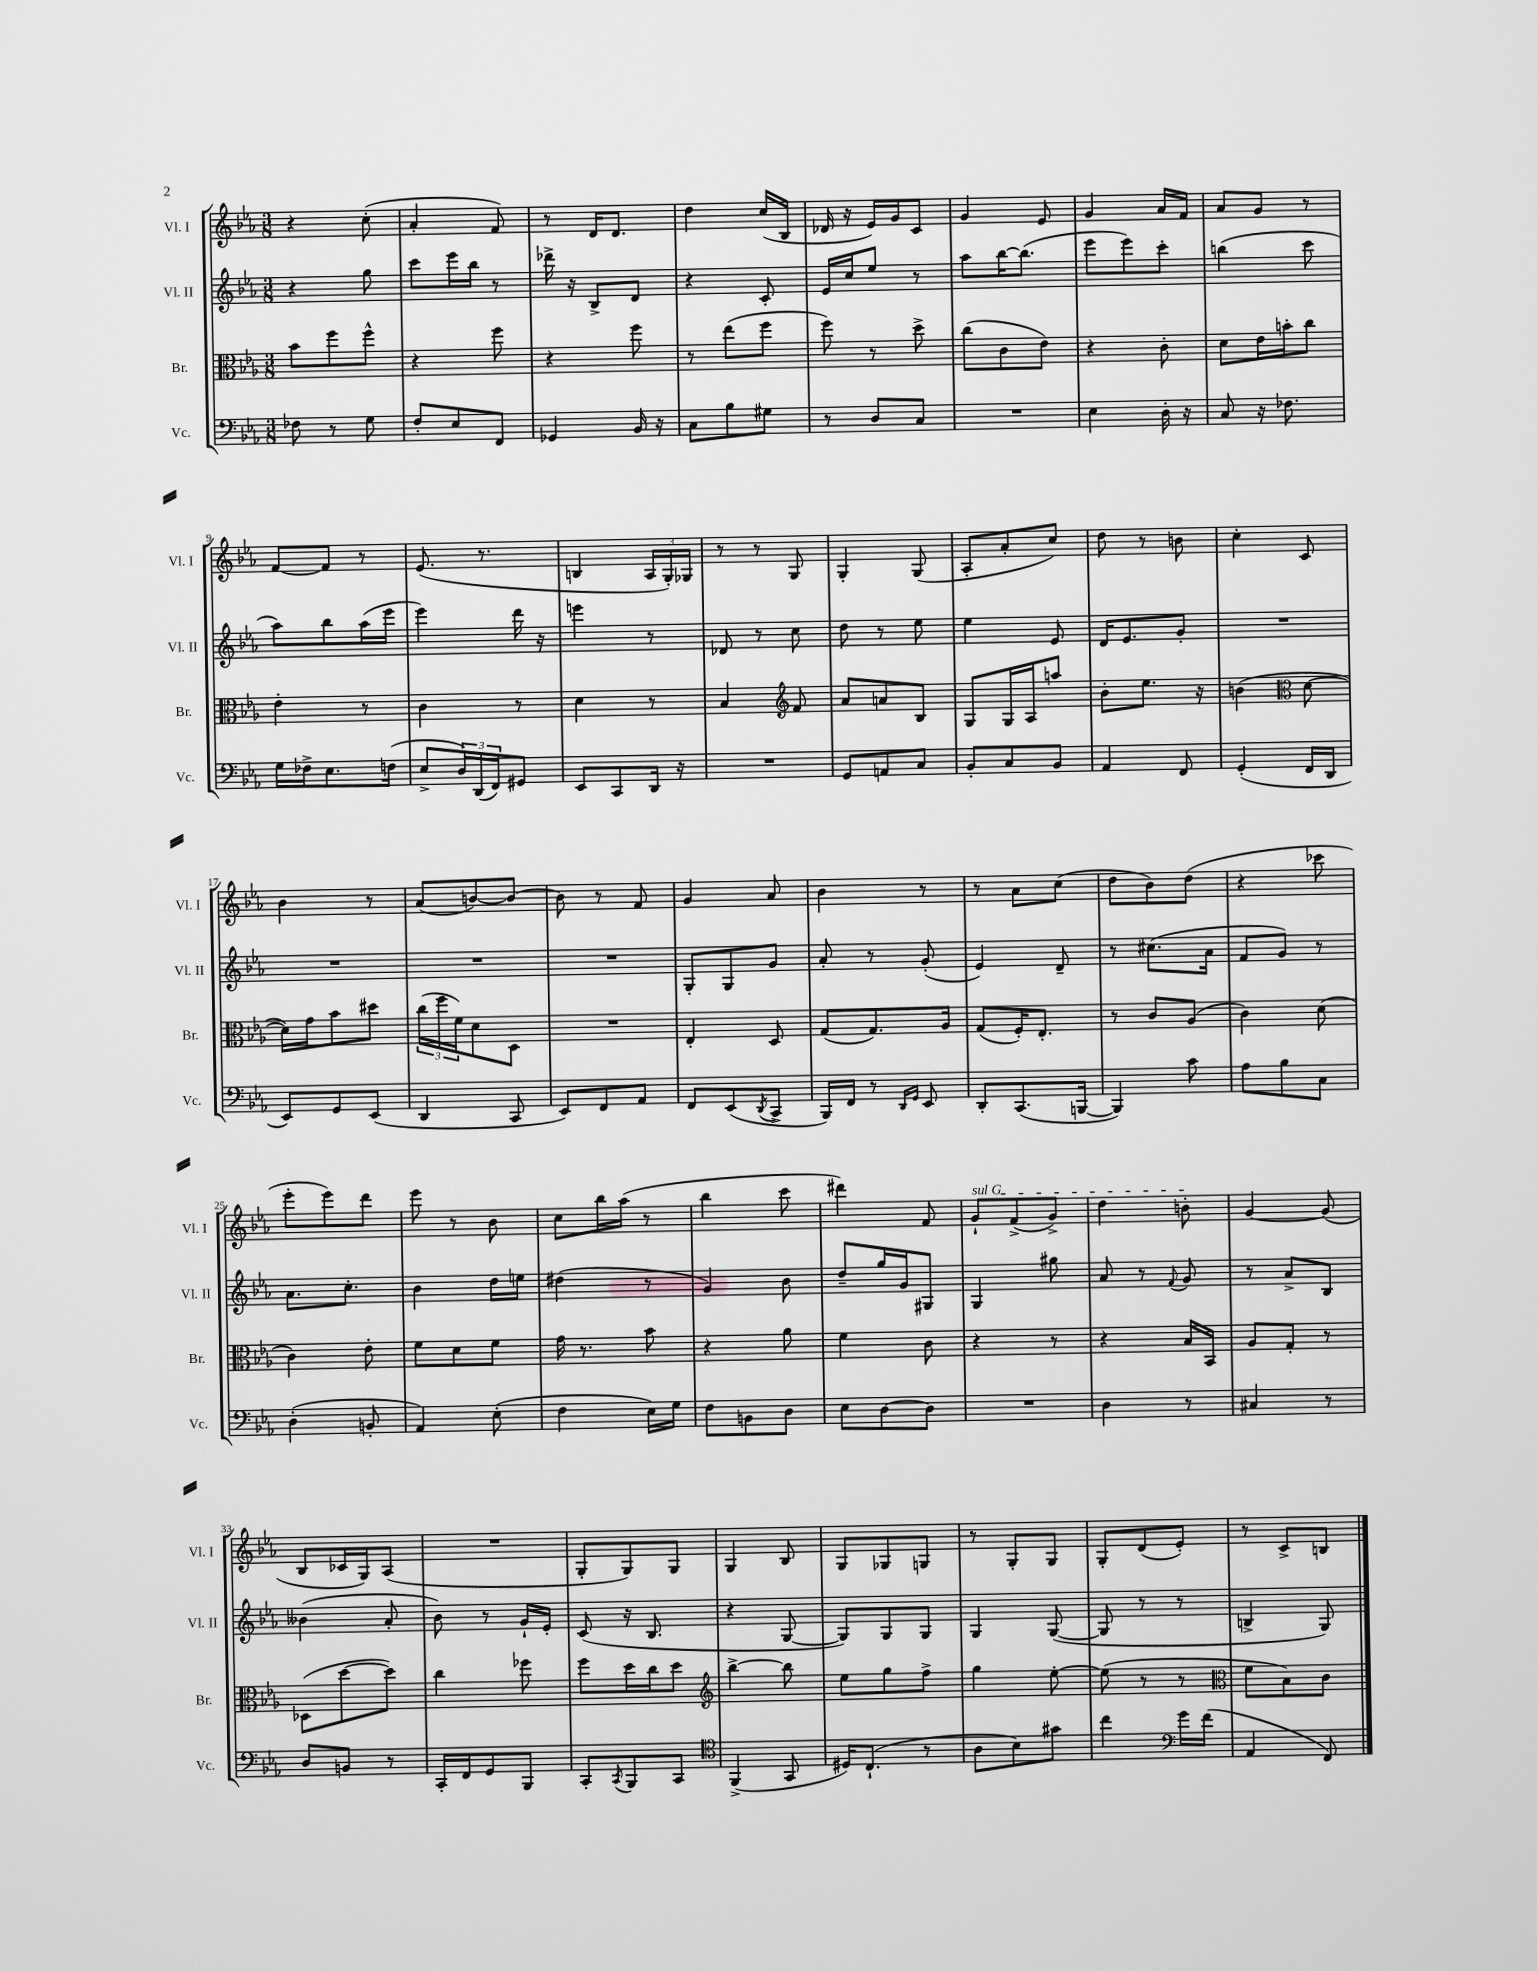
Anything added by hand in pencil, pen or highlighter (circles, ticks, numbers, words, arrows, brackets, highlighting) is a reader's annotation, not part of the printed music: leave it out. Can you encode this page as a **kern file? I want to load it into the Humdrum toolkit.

**kern	**kern	**kern	**kern
*staff4	*staff3	*staff2	*staff1
*clefF4	*clefC3	*clefG2	*clefG2
*k[b-e-a-]	*k[b-e-a-]	*k[b-e-a-]	*k[b-e-a-]
*M3/8	*M3/8	*M3/8	*M3/8
8F-	8b-	4r	4r
8r	8ff	.	.
8G	8ff^^	8gg	(8cc'
=	=	=	=
8F'	4r	8ccc	4a-'
8E-	.	16eee-	.
.	.	16bb-	.
8FF	8ff	8r	8f)
=	=	=	=
4GG-	4r	16ddd-^	8r
.	.	16r	.
.	.	8B-^	16d
.	.	.	8.d
16BB-	8ff	8d	.
16r	.	.	.
=	=	=	=
8C	8r	4r	4dd
8B-	(8ee-	.	.
8G#	8ff	8c'	(16cc
.	.	.	16B-
=	=	=	=
8r	8ff)	16e-	16d-
.	.	16cc	16r
8D	8r	8ee-	16e-)
.	.	.	16g
8C	8dd^	8r	8c
=	=	=	=
4.r	(8cc	8aa-	4g
.	8c	[16bb-	.
.	.	(8.bb-]	.
.	8e-)	.	8e-
=	=	=	=
4E-	4r	8eee-	4g
.	.	8eee-)	.
16D'	8c'	8ccc'	16a-
16r	.	.	16f
=	=	=	=
8C	8d	(4bb	8a-
16r	16e-	.	8g
8.F-	16b'	.	.
.	8cc	8ccc	8r
=	=	=	=
16G	4e-'	8aa-)	[8f
16F-^	.	.	.
8.E-	.	8bb-	8f]
.	8r	(16aa-	8r
(16F	.	16eee-	.
=	=	=	=
8E-^	4c	4eee-)	(8.e-
24D)	.	.	.
(24DD	.	.	.
.	.	.	8.r
24FF)	.	.	.
8GG#	8r	16ddd	.
.	.	16r	.
=	=	=	=
8EE-	4d	4eee	4B
8CC	.	.	.
16DD	8r	8r	24A-
.	.	.	24G')
16r	.	.	.
.	.	.	24G-
=	=	=	=
4.r	4B-	8d-	8r
.	.	8r	8r
*	*clefG2	*	*
.	8f	8cc	8G
=	=	=	=
8GG	8a-	8dd	4G'
8AA	8a	8r	.
8C	8B-	8ee-	(8G
=	=	=	=
8BB-'	8G	4ee-	8A-'
8C	16G	.	8a-'
.	16A-	.	.
8BB-	8aa	8e-	8cc)
=	=	=	=
4AA-	8b-'	16d	8dd
.	.	8.e-	.
.	8.ee-	.	8r
8FF	.	8g'	8b
.	16r	.	.
=	=	=	=
(4GG'	(4b	4.r	4cc'
*	*clefC3	*	*
16FF	[8d	.	8c
16DD	.	.	.
=	=	=	=
8EE-)	16d])	4.r	4b-
.	16g	.	.
8GG	8b-	.	.
(8EE-	8dd#	.	8r
=	=	=	=
4DD	(24cc	4.r	(8a-
.	24ff	.	.
.	24f)	.	.
.	8d	.	[8b)
8CC	8D	.	8b_
=	=	=	=
8EE-)	4.r	4.r	8b]
8FF	.	.	8r
8AA-	.	.	8f
=	=	=	=
8FF	4E-'	8G'	4g
(8EE-	.	8G	.
8qDD	.	.	.
8CC^	8D	8g	8a-
=	=	=	=
16BBB-)	(8G	8a-'	4b-
16FF	.	.	.
8r	8.G)	8r	.
16qqDD	.	.	.
16qqGG	.	.	.
8EE-	.	(8g'	8r
.	16A-	.	.
=	=	=	=
8DD'	(8G	4e-)	8r
(8.CC	16F')	.	8a-
.	8.E-'	.	.
.	.	8d~	(8cc
[16BBB	.	.	.
=	=	=	=
4BBB])	8r	8r	8dd
.	8c	(8.cc#	8b-)
8c	(8A-	.	(8dd
.	.	16a-	.
=	=	=	=
8A-	4c)	8f	4r
8B-	.	8g)	.
8C	(8d	8r	8ccc-
=	=	=	=
(4D'	4c)	8.a-	8eee-'
.	.	.	8eee-)
.	.	8.cc'	.
8BB'	8e-'	.	8ddd
=	=	=	=
4AA-)	8f	4b-	8eee-
.	8d	.	8r
(8E-'	8f	16dd	8b-
.	.	16ee	.
=	=	=	=
4F	16g	(4dd#	8cc
.	8.r	.	.
.	.	.	16bb-
.	.	.	(16aa-
16E-)	8b-	8r	8r
16G	.	.	.
=	=	=	=
8F	4r	4g)	4bb-
8BB	.	.	.
8D	8a-	8b-	8ccc
=	=	=	=
8E-	4f	8dd~	4ddd#)
[8D	.	16gg	.
.	.	16g	.
8D]	8c	8G#	8f
=	=	=	=
4.r	4r	4G	8g`
.	.	.	(8f^
.	8r	8gg#	8g^)
=	=	=	=
4D	4r	8a-	4dd
.	.	8r	.
.	.	8qqf	.
8r	16B-	8g	8b'
.	16BB-	.	.
=	=	=	=
4C#	8A-	8r	[4g
.	8G'	8a-^	.
8r	8r	8B-	(8g]
=	=	=	=
8D	(8D-	(4b--	8B-
8BB	[8dd	.	16c-
.	.	.	16G)
8r	8dd])	8a-'	(8A-
=	=	=	=
16CC'	4cc	8b-)	4.r
16FF	.	.	.
8GG	.	8r	.
8BBB-	8ff-	16g`	.
.	.	16e-'	.
=	=	=	=
8CC'	8ff	(8c	8G'
8qCC	.	.	.
8BBB-	16dd	16r	8G)
.	16cc	8.B-	.
8CC	8dd	.	8G
=	=	=	=
*clefC4	*clefG2	*	*
(4FF^	[4bb-^	4r	4G
8GG	8bb-]	[8G	8B-
=	=	=	=
16D#)	8ee-	8G])	8G
(8.C`	.	.	.
.	8gg	8G	8G-
8r	8ff^	8G	8G
=	=	=	=
8A-	4gg	4G	8r
8B-)	.	.	8G'
8g#	[8ee-'	([8G	8G
=	=	=	=
4cc	(8ee-]	8G]	8G'
.	8r	8r	(8d
*clefF4	*	*	*
16g	8r	8r	8e-')
(16f	.	.	.
=	=	=	=
*	*clefC3	*	*
4AA-	8f	4B^	8r
.	8B-)	.	8c^
8FF)	8c	8G)	8B
==	==	==	==
*-	*-	*-	*-
